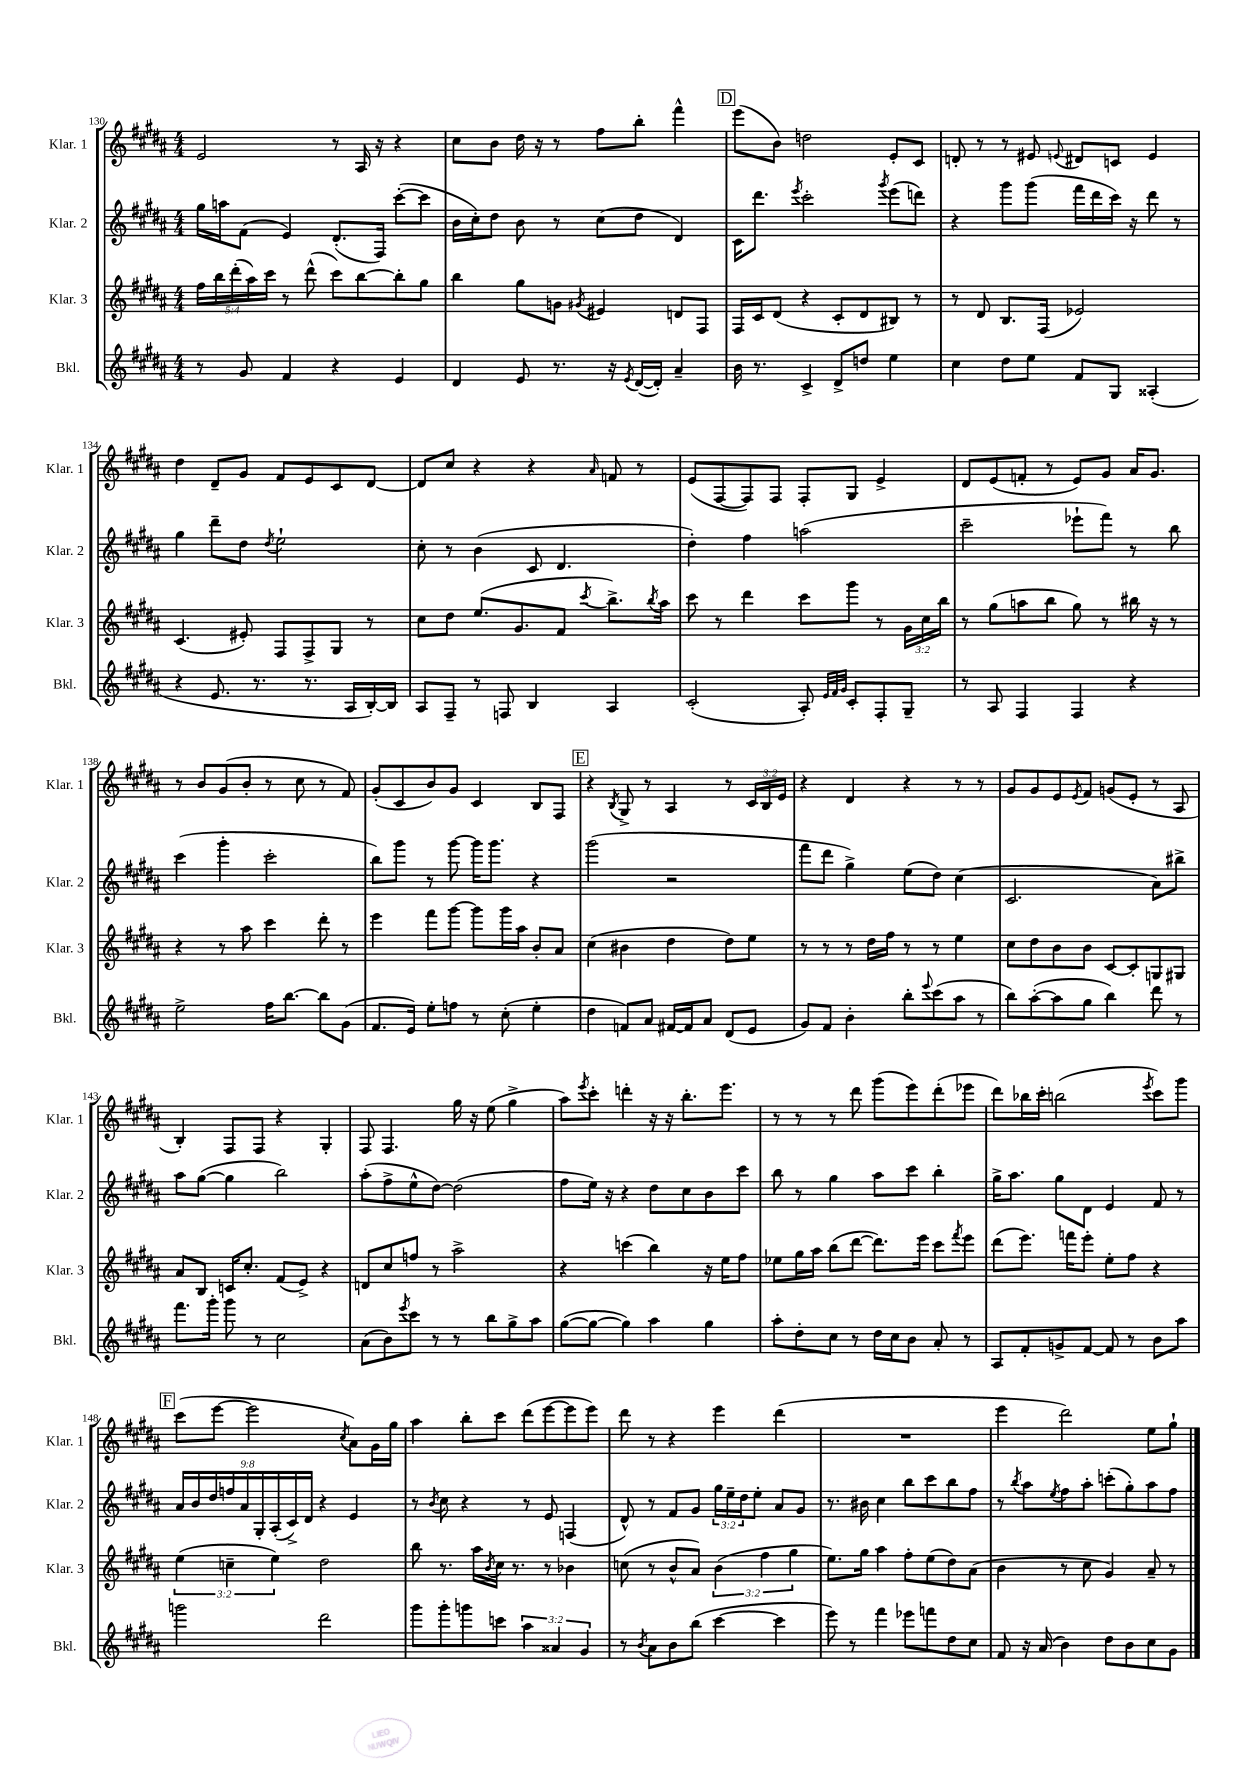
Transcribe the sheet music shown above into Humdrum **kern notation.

**kern	**kern	**kern	**kern
*part4	*part3	*part2	*part1
*staff4	*staff3	*staff2	*staff1
*I"Bkl.	*I"Klar. 3	*I"Klar. 2	*I"Klar. 1
*I'Bkl.	*I'Klar. 3	*I'Klar. 2	*I'Klar. 1
*clefG2	*clefG2	*clefG2	*clefG2
*k[f#c#g#d#a#]	*k[f#c#g#d#a#]	*k[f#c#g#d#a#]	*k[f#c#g#d#a#]
*M4/4	*M4/4	*M4/4	*M4/4
=130	=130	=130	=130
8r	20ff#\LL	16gg#\LL	2e/
.	20bb\	.	.
.	.	16aan\J	.
.	(20ddd#'\	.	.
8g#/	.	(8f#\J	.
.	20aa#\)	.	.
.	20ccc#\JJ	.	.
4f#/	8r	4e/)	.
.	(8ddd#^^\	.	.
4r	8ccc#\L)	(8.d#'/L	8r
.	[8bb\	.	16A#/
.	.	16F#/Jk)	16r
4e/	8bb'\]	([8ccc#'\L	4r
.	8gg#\J	8ccc#\J]	.
=131	=131	=131	=131
4d#/	4bb\	16b\LL	8cc#\L
.	.	16cc#'\J)	.
.	.	8dd#\J	8b\J
8e/	8gg#\L	8b\	16dd#\
.	.	.	16r
8.r	8gn\J	8r	8r
.	8qg#X/	.	.
.	4e#X/	(8cc#\L	8ff#\L
16r	.	.	.
8qe/	.	.	.
([16d#/LL	.	8dd#\J	8bb'\J
16d#'/JJ])	.	.	.
4a#~/	8dn/L	4d#/)	4fff#^^\
.	8F#/J	.	.
!!LO:REH:place=s1:t=D
=132	=132	=132	=132
16b\	16F#/LL	16c#\KL	(8eee\L
8.r	16c#/J	8.ddd#\J	.
.	(8d#/J	.	8b\J)
.	.	8qeee/	.
4c#^/	4r	2ccc#'\	2ddn\
8d#^/L	8c#'/L	.	.
8ddn/J	8d#/	.	.
.	.	8qggg#/	.
4ee\	8B#X/J)	(8eee\L	8e'/L
.	8r	8dddn\J)	8c#/J
=133	=133	=133	=133
4cc#\	8r	4r	8dn'/
.	8d#/	.	8r
8dd#\L	8.B/L	8ggg#\L	8r
8ee\J	.	(8ggg#\J	8e#X/
.	(16F#/Jk	.	.
.	.	.	8qqen/
8f#/L	2e-X/)	16fff#\LL	8d#X/L
.	.	16ddd#\	.
8G#/J	.	16ccc#\JJ)	8cn/J
.	.	16r	.
(4A##X'/	.	8ddd#\	4e/
.	.	8r	.
!!LO:LB:g=z
=134	=134	=134	=134
4r	(4.c#/	4gg#\	4dd#\
8.e/	.	8ddd#~\L	8d#~/L
.	8e#X'/)	8dd#\J	8g#/J
8.r	.	.	.
.	.	8qdd#/	.
.	8F#/L	2ee`\	8f#/L
8.r	8F#^/	.	8e/
.	8G#/J	.	8c#/
16A#/LL	.	.	.
[16B'/)	8r	.	[8d#/J
16B/JJ]	.	.	.
=135	=135	=135	=135
8A#/L	8cc#\L	8cc#'\	8d#/L]
8F#~/J	8dd#\J	8r	8cc#/J
8r	(8.ee/L	(4b\	4r
8Fn/	.	.	.
.	8.g#/	.	.
4B/	.	8c#/	4r
.	8f#/J	4.d#/	.
.	8qccc#/	.	16qqa#/
4A#/	8.bb^\L)	.	8fn/
.	.	.	8r
.	8qbb/	.	.
.	16aa#\Jk	.	.
=136	=136	=136	=136
(2c#'/	8ccc#\	4dd#'\)	(8e/L
.	8r	.	[8F#/
.	4ddd#\	4ff#\	8F#/])
.	.	.	8F#/J
8A#'/)	8ccc#\L	(2aan\	8F#'/L
32qqe/LLL	.	.	.
32qqf#/	.	.	.
32qqg#/JJJ	.	.	.
8c#'/L	8ggg#\J	.	8G#/J
8F#'/	8r	.	4e^/
8G#~/J	24g#\LL	.	.
.	24cc#\	.	.
.	24bb\JJ	.	.
=137	=137	=137	=137
8r	8r	2ccc#~\	8d#/L
8A#/	(8gg#\L	.	(8e/
4F#/	8aan\	.	8fn'/J
.	8bb\J	.	8r
4F#/	8gg#\)	8eee-X`\L	8e/L)
.	8r	8fff#\J)	8g#/J
4r	16bb#X\	8r	16a#/KL
.	16r	.	8.g#/J
.	8r	8bb\	.
!!LO:LB:g=z
=138	=138	=138	=138
2ee^\	4r	(4ccc#\	8r
.	.	.	8b/L
.	8r	4ggg#'\	(8g#/
.	8aa#\	.	8b'/J
16ff#\KL	4ccc#\	2ccc#'\	8r
[8.bb\J	.	.	.
.	.	.	8cc#\
8bb\L]	8ddd#'\	.	8r
(8g#\J	8r	.	8f#/)
=139	=139	=139	=139
8.f#/L	4eee\	8bb\L)	(8g#'/L
.	.	8ggg#\J	8c#/
16e/Jk)	.	.	.
8ee'\L	8fff#\L	8r	8b/)
8ffn\J	[8ggg#\J	[8ggg#\	8g#/J
8r	8ggg#\L]	16ggg#\KL]	4c#/
.	.	8.ggg#\J	.
(8cc#'\	16ggg#\L	.	.
.	16aa#\JJ	.	.
4ee'\	8b'/L	4r	8B/L
.	8a#/J	.	8F#/J
!!LO:REH:place=s1:t=E
=140	=140	=140	=140
4dd#\	(4cc#\	(2ggg#\	4r
.	.	.	8qB/
8fn/L)	4b#X\	.	8G#^/
8a#/J	.	.	8r
[16f#X/LL	4dd#\	2r	4A#/
16f#/J]	.	.	.
8a#/J	.	.	.
(8d#/L	8dd#\L)	.	8r
8e/J	8ee\J	.	24c#/LL
.	.	.	24B/
.	.	.	24e/JJ
=141	=141	=141	=141
8g#/L)	8r	8fff#\L	4r
8f#/J	8r	8ddd#\J	.
4b'\	8r	4gg#^\)	4d#/
.	16dd#\LL	.	.
.	16ff#\JJ	.	.
8bb'\L	8r	(8ee\L	4r
8qqeee/	.	.	.
(8ccc#\	8r	8dd#\J)	.
8aa#\J	4ee\	(4cc#\	8r
8r	.	.	8r
=142	=142	=142	=142
8bb\L)	8cc#\L	2.c#/	8g#/L
([8aa#'\	8dd#\	.	8g#/
8aa#\]	8b\	.	8e/
.	.	.	8qe/
8gg#\J	8b\J	.	8f#/J
4bb\)	[8c#/L	.	(8gn/L
.	8c#'/]	.	8e'/J
8ddd#\	8Gn/	8a#\L)	8r
8r	8G#X/J	8bb#X^\J	8A#/
!!LO:LB:g=z
=143	=143	=143	=143
8.fff#\L	8a#/L	8aa#\L	4B'/)
.	8B/J	([8gg#\J	.
16ggg#'\Jk	.	.	.
8ggg#\	16cn/KL	4gg#\]	8F#/L
.	8.cc#'/J	.	.
8r	.	.	8F#/J
2cc#\	(8f#/L	2bb\)	4r
.	8e^/J)	.	.
.	4r	.	4G#'/
=144	=144	=144	=144
(8a#\L	8dn/L	(8aa#'\L	8F#/
8b\)	8cc#/	8ff#^\	4.F#/
8qeee/	.	.	.
8ccc#\J	8ffn/J	8ee^^\	.
8r	8r	[8dd#\J)	.
8r	2aa#^\	(2dd#\]	16gg#\
.	.	.	16r
8bb\L	.	.	(8ee\
8gg#^\	.	.	4gg#^\
8aa#\J	.	.	.
=145	=145	=145	=145
([8gg#\L	4r	8ff#\L	8aa#\L)
.	.	.	8qeee/
8gg#\J_	.	16ee\Jk)	8ccc#'\J
.	.	16r	.
4gg#\])	(4cccn\	4r	4dddn'\
4aa#\	4bb\)	8dd#\L	16r
.	.	.	16r
.	.	8cc#\	8.bb'\L
4gg#\	16r	8b\	.
.	16ee\KL	.	8.eee\J
.	8ff#\J	8ccc#\J	.
=146	=146	=146	=146
8aa#'\L	8ee-X\L	8bb\	8r
8dd#'\	16gg#\L	8r	8r
.	16aa#\JJ	.	.
8cc#\J	(8bb\L	4gg#\	8r
8r	[8ddd#\J	.	8ddd#\
16dd#\LL	8.ddd#\L])	8aa#\L	(8ggg#\L
16cc#\J	.	.	.
8b\J	.	8ccc#\J	8eee\)
.	16eee\Jk	.	.
8a#'/	8ccc#\L	4bb'\	(8ddd#'\
.	8qfff#/	.	.
8r	8eee\J	.	8eee-X\J
=147	=147	=147	=147
8A#/L	(8ddd#\L	16gg#^\KL	8ddd#\L)
.	.	8.aa#\J	.
8f#'/	8.eee\J)	.	16bb-X\L
.	.	.	16ccc#'\JJ
8gn^/	.	8gg#\L	(2bbn\
.	16fffn\KL	.	.
[8f#/J	8eee'\J	8d#\J	.
8f#/]	8ee'\L	4e/	.
8r	8ff#\J	.	.
.	.	.	8qeee/
8b\L	4r	8f#/	8ccc#\L)
8aa#\J	.	8r	8ggg#\J
!!LO:LB:g=z
!!LO:REH:place=s1:t=F
=148	=148	=148	=148
2gggn\	(6ee\	18a#/LL	(8ccc#\L
.	.	18b/	.
.	.	18dd#/	.
.	.	.	[8eee\J
.	6ccn~\	18ffn/	.
.	.	18a#/	.
.	.	.	2eee\]
.	.	18G#'/	.
.	6ee\)	(18A#'/	.
.	.	18c#^/)	.
.	.	18d#/JJ	.
2ddd#\	2dd#\	4r	.
.	.	.	8qcc#/
.	.	4e/	8a#\L)
.	.	.	16g#\L
.	.	.	16gg#\JJ
=149	=149	=149	=149
8ggg#\L	8bb\	8r	4aa#\
.	.	8qb/	.
8ggg#'\	8.r	8cc#\	.
8gggn\	.	4r	8bb'\L
.	16aa#\LL	.	.
.	8qb/	.	.
8cccn\J	16cc#\JJ	.	8ccc#\J
.	8.r	.	.
6aa#\	.	8r	(8ddd#\L
.	8r	8e/	[8eee\
6a##X/	.	.	.
.	4b-X\	(4Fn/	8eee\]
6g#/	.	.	.
.	.	.	8eee\J)
=150	=150	=150	=150
8r	(8ccn\	8d#^^/)	8ddd#\
8qb/	.	.	.
8a#\L	8r	8r	8r
8b\	8b^^/L	8f#/L	4r
(8bb\J	8a#/J)	8g#/J	.
[4ccc#\	(6b\	24gg#\LL	4eee\
.	.	24ee~\	.
.	.	24dd#\J	.
.	.	8ee'\J	.
.	6ff#\	.	.
4ccc#\]	.	8a#/L	(4ddd#\
.	6gg#\	.	.
.	.	8g#/J	.
=151	=151	=151	=151
8eee\)	8.ee\L)	8.r	1r
8r	.	.	.
.	16gg#\Jk	16b#X\	.
4fff#\	4aa#\	4cc#\	.
8eee-X\L	8ff#'\L	8bb\L	.
8fffn\	(8ee\	8ccc#\	.
8dd#\	8dd#\)	8bb\	.
8cc#\J	(8a#\J	8ff#\J	.
=152	=152	=152	=152
8f#/	4b\	8r	4eee\
.	.	8qbb/	.
16r	.	8aa#\L	.
(16a#/	.	.	.
.	.	8qee/	.
4b\)	8r	8ff#\	2ddd#\)
.	8cc#\	8aa#'\J	.
8dd#\L	4g#/)	(8cccn'\L	.
8b\	.	8gg#'\)	.
8cc#\	8a#~/	8aa#\	8ee\L
8g#\J	8r	8ff#\J	8gg#`\J
==	==	==	==
*-	*-	*-	*-
